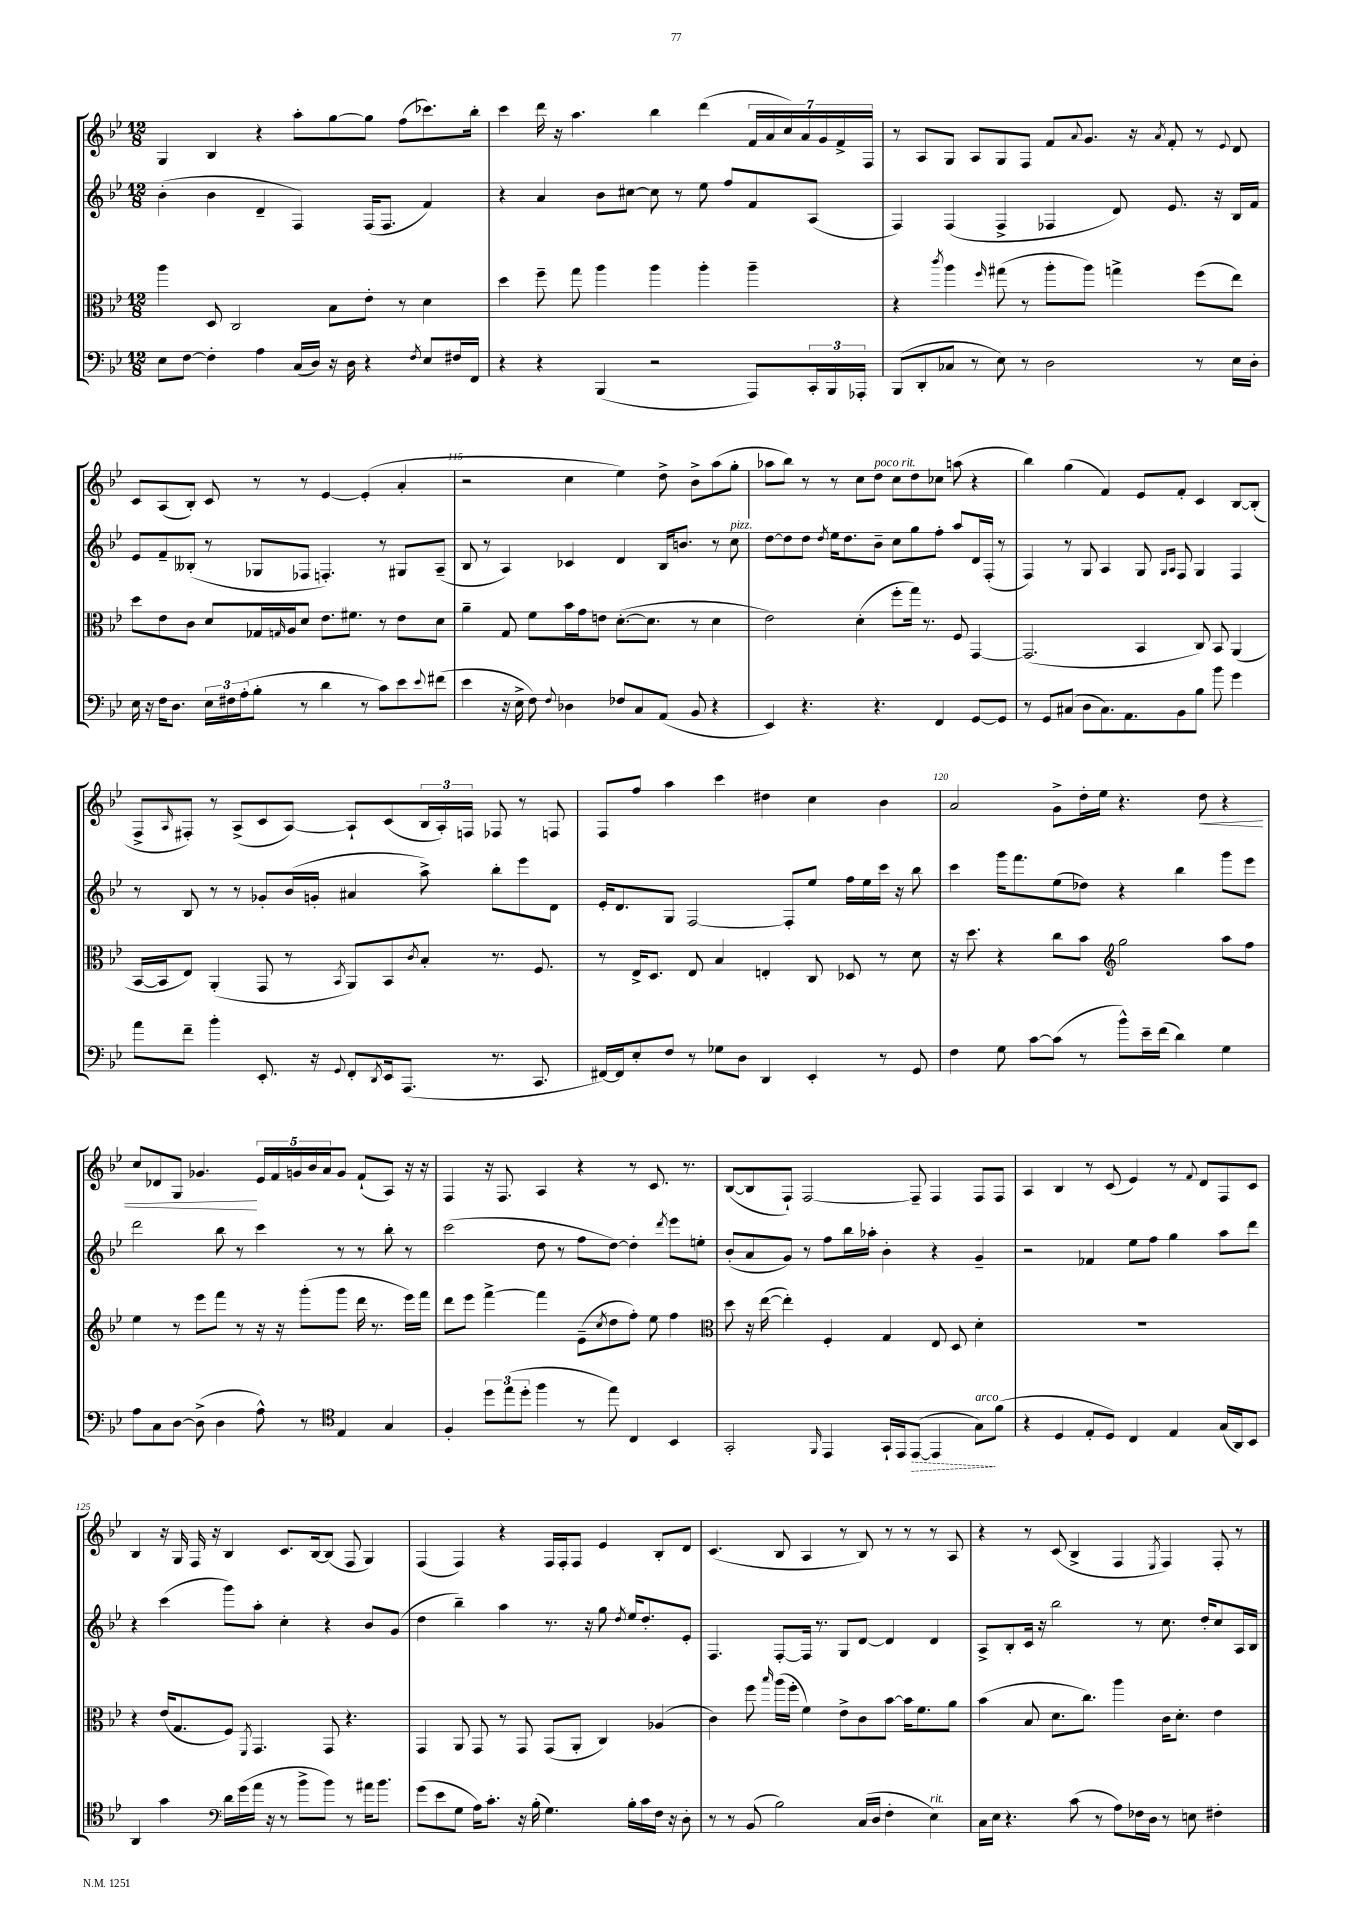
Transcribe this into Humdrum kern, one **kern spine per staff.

**kern	**kern	**kern	**kern
*staff4	*staff3	*staff2	*staff1
*clefF4	*clefC3	*clefG2	*clefG2
*k[b-e-]	*k[b-e-]	*k[b-e-]	*k[b-e-]
*M12/8	*M12/8	*M12/8	*M12/8
8E-\L	4aa\	(4b-'\	4G/
[8F\J	.	.	.
4F'\]	8D/	4b-\	4B-/
.	2C/	.	.
4A\	.	4d~/	4r
(16C/LL	.	4F/)	8aa'\L
16D/JJ)	.	.	.
16r	8B-\L	.	[8gg\
16D\	.	.	.
4r	8e-'\J	(16F/LK	8gg\]J
.	.	8.F/J	.
.	8r	.	(8ff\L
8qF/	.	.	.
8E-/L	4d\	4f/)	8.ccc-\)
16F#/L	.	.	.
16FF/JJ	.	.	16bb-'\Jk
=	=	=	=
4r	4dd\	4r	4ccc\
4r	8ff~\	4a/	16ddd\
.	.	.	16r
.	8gg\	.	4.aa\
(4BBB-/	4aa\	8b-\L	.
.	.	[8cc#\J	.
2r	4aa\	8cc#\]	4bb-\
.	.	8r	.
.	4aa'\	8ee-\	(4ddd\
.	.	8ff/L	.
8AAA/L)	4aa~\	8f/	28f/LL
.	.	.	28a/
.	.	.	28cc/)
.	.	.	28a/
24CC'/L	.	(8A/J	.
.	.	.	28g/
24BBB-/	.	.	.
.	.	.	28f^/
24AAA-'/JJ	.	.	.
.	.	.	28F/JJ
=	=	=	=
(8BBB-/L	4r	4F/)	8r
8DD'/	.	.	8A/L
.	8qccc/	.	.
8C-/J	4aa\	(4F/	8G/J
8r	.	.	8A/L
.	16qqff/	.	.
8E-\)	(8gg#\	4F^/	8G/
8r	8r	.	8F/J
2D\	8aa'\L	4F-/	8f/L
.	.	.	8qqa/
.	8aa\J)	.	8.g/J
.	4gg^\	8d/)	.
.	.	.	16r
.	.	.	8qa/
.	.	8.e-/	8f'/
8r	(8ff\L	.	8r
.	.	16r	.
.	.	.	8qqe-/
16E-\LL	8ee-\J)	16B-/LL	8d/
16D'\JJ	.	16f/JJ	.
=	=	=	=
16E-\	8dd\L	8e-/L	8c/L
16r	.	.	.
16F\LK	8e-\	8f~/	(8A/
8.D\J	.	.	.
.	8c\J	(8B--'/J	8B-'/J)
24E-\LL	8d/L	8r	8c/
24F#\	.	.	.
(24A'\J	.	.	.
8B-'\J	16G-/L	8G-/L	8r
.	16qqG/	.	.
.	16A/J	.	.
8r	8d/J	8F-/J	8r
4d\	8.e-\L	4.F'/)	[4e-/
.	8.f#\J	.	.
8r	.	.	(4e-'/]
8c\L)	8r	8r	.
8e-\	8e-\L	8G#/L	4a'/
8qqe-/	.	.	.
(8f#\J	8d\J	(8A~/J	.
=	=	=	=
4e-\	4a~\	8B-/	2r
.	.	8r	.
16r	8G/	4A/)	.
16E-^\	.	.	.
8F\)	8f\L	.	.
8qqF/	.	.	.
4D-\	16b-\L	4c-/	4cc\
.	16g\J	.	.
.	8e\J	.	.
8F-/L	([8.d'\L	4d/	4ee-\)
8C/	.	.	.
.	8.d\]J	.	.
(8AA/J	.	16B-/LK	8dd^\
.	.	8.b/J	.
8BB-/	8r	.	8b-^\L
4r	4d\	8r	(8aa\
.	.	8cc\	8gg'\J
=	=	=	=
4EE-/)	2e-\)	[8dd\L	8aa-\L
.	.	8dd\]	8bb-\J)
4.r	.	8dd\J	8r
.	.	8qdd/	.
.	.	16ee-\LK	8r
.	.	8.dd\	.
.	(4d'\	.	8cc\L
4.r	.	8b-~\J	8dd\J
.	8ff'\L	8cc\L	8cc\L
.	16gg\Jk)	8gg\	8dd\
.	8.r	.	.
4FF/	.	8ff'\J	8cc-\J
.	8F/	8aa/L	(8aa\
[8GG/L	[4GG/	16d/L	4r
.	.	(16F'/JJ	.
8GG/]J	.	8r	.
=	=	=	=
8r	(2.GG/]	4F/)	4bb-\)
8GG/L	.	.	.
(8C#/J	.	8r	(4gg\
8D\L	.	8G/	.
8.C#\)	.	4A/	4f/)
8.AA\	.	.	.
.	4BB-/	8G/	8e-/L
.	.	16qqG/LL	.
.	.	16qqA/JJ	.
8BB-\	.	8F/	8f'/J
8B-\J	8C/)	4G/	4c/
8b-\	8BB-/	.	.
4g\	(4AA/	4F/	[8B-/L
.	.	.	(8B-'/]J
=	=	=	=
8a\L	[16BB-/LL	8r	8F^/L
.	16BB-/]J	.	.
.	.	.	16qqA/
8f~\J	8E-/J)	8B-/	8F#'/J)
4b-'\	(4AA'/	8r	8r
.	.	8r	(8A^/L
8.EE-'/	8GG/	8g-'/L	8c/
.	8r	(16b-/L	[8A/J)
16r	.	16g'/JJ	.
8qqGG/	8qBB-/	.	.
8FF'/L	8AA/L)	4a#/	8A`/]L
8qDD/	.	.	.
16EE-/k	8BB-/	.	(8c/
(8.AAA/J	.	.	.
.	8qc/	.	.
.	8B-'/J	8aa^\)	24B-/L
.	.	.	24A'/)
.	.	.	24F/JJ
8.r	8.r	8bb-'\L	8F-/
.	.	8eee-\	8r
8.CC/	8.F/	.	.
.	.	8d\J	8F/
=	=	=	=
[16FF#/LL)	8r	16e-'/LK	8F/L
16FF#/]J	.	8.d/	.
8E-'/	16E-^/LK	.	8ff/J
.	8.D/J	.	.
8F/J	.	8G/J	4aa\
8r	8E-/	[2F/	.
8G-\L	4B-/	.	4ccc\
8D\J	.	.	.
4DD/	4E'/	.	4dd#\
.	.	8F'/]L	.
4EE-'/	8C/	8ee-/J	4cc\
.	8D-/	16ff\LL	.
.	.	16ee-\	.
8r	8r	16ccc\JJ	4b-\
.	.	16r	.
8GG/	8d\	8bb-\	.
=	=	=	=
4F\	16r	4ccc\	2a/
.	8.dd\	.	.
8G\	4r	16ggg\LK	.
.	.	8.fff\	.
[8c\L	.	.	.
(8c\]J	8cc\L	(8ee-\	8g^\L
8r	8b-\J	8dd-\J)	16dd'\L
.	.	.	16ee-\JJ
*	*clefG2	*	*
8b-^^\L)	2gg\	4r	4.r
16e-~\L	.	.	.
(16f\JJ	.	.	.
4d\)	.	4bb-\	.
.	.	.	8dd\
4G\	8aa\L	8ggg\L	4r
.	8ff\J	8eee-\J	.
=	=	=	=
8A\L	4ee-\	2ddd\	8cc/L
8C\	.	.	8d-/
[8D\J	8r	.	8G/J
(8D^\]	8eee-\L	.	4.g-/
4D\	8fff\J	8bb-\	.
.	8r	8r	.
8A^^\)	16r	4ccc\	20e-/LL
.	.	.	20f/
.	16r	.	.
.	.	.	20g/
8r	(8ggg'\L	.	.
.	.	.	20b-/
.	.	.	20a/J
*clefC4	*	*	*
4E-/	8ggg\J	8r	8g/J
.	16ddd\	8r	(8f`/L
.	8.r	.	.
4G/	.	8bb-'\	8A/J)
.	16eee-\LL)	8r	16r
.	16fff\JJ	.	16r
=	=	=	=
4F'/	8ddd\L	(2ccc\	4F/
.	8eee-\J	.	.
12dd\L	[4fff^\	.	16r
.	.	.	8.F/
(12ee-\	.	.	.
12dd'\J	.	.	.
4ff\	4fff\]	8dd\	4A/
.	.	8r	.
8r	(8e-~\L	8ff\L	4r
.	8qcc/	.	.
8ee-\)	8dd\	[8dd\J)	.
4C/	8ff'\J)	4dd'\]	8r
.	8ee-\	.	8.c/
.	.	8qddd/	.
4BB-/	4ff\	8eee-\L	.
.	.	.	8.r
.	.	8ee'\J	.
=	=	=	=
*	*clefC3	*	*
2GG'/	8dd\	(8b-'/L	([8B-/L
.	16r	8a/	8B-/]
.	([16ee-\	.	.
.	4ee-'\])	8g/J)	8F`/J)
.	.	8r	[2F/
16qqFF/	.	.	.
4EE-/	4F'/	8ff\L	.
.	.	16bb-\L	.
.	.	16aa-'\JJ	.
16GG`/LL	4G/	4b-'\	.
16EE-/J	.	.	.
([8EE-/J	.	.	8F~/]
4EE-/]	8E-/	4r	4F/
.	8D/	.	.
8G\L)	4d'\	4g~/	8F/L
(8f\J	.	.	8F/J
=	=	=	=
4r	1.r	2r	4A/
4D/	.	.	4B-/
8E-'/L	.	4f-/	8r
8D/J)	.	.	(8c/
4C/	.	8ee-\L	4e-/)
.	.	8ff\J	.
4E-/	.	4gg\	8r
.	.	.	8qqf/
.	.	.	8d/L
(16G/LL	.	8aa\L	8F/
16AA/J)	.	.	.
8BB-/J	.	8ddd\J	8c/J
=	=	=	=
4AA/	4r	4r	4B-/
4g\	(16e-/LK	(4ccc\	16r
.	8.G/	.	16G/
.	.	.	16F/
.	.	.	16r
*clefF4	*	*	*
16d\LL	8F/J)	8ggg\L)	4B-/
(16g\	.	.	.
.	8qFF/	.	.
16a\JJ	4.GG/	8aa'\J	.
16r	.	.	.
8r	.	4cc'\	8.c/L
8b-^\L	.	.	.
.	.	.	[16B-/k
8b-\J)	8GG/	4r	(8B-/]J
8r	4.r	.	8F/
16a#\LK	.	8b-/L	4G/)
8.b-\J	.	.	.
.	.	(8g/J	.
=	=	=	=
(8g\L	4GG/	4dd\	(4F/
8e-\	.	.	.
8G\J	8AA/	4bb-~\)	4F/)
16A\LK)	8GG/	.	.
8.c'\J	.	.	.
.	8r	4aa\	4r
16r	8GG/	.	.
(16B-'\	.	.	.
4.G\)	(8GG/L	8.r	16F/LL
.	.	.	16F'/J
.	8AA'/J	.	8F/J
.	.	16r	.
.	4C/)	8gg\	4e-/
.	.	8qdd/	.
16B-'\LL	.	16ee-/LK	.
16c\	.	8.dd'/	.
16F\JJ	(4A-/	.	8B-'/L
16r	.	.	.
8D'\	.	8e-'/J	8d/J
=	=	=	=
8r	4c\)	4.F/	(4.c/
8r	.	.	.
(8BB-/	8ff\	.	.
.	16qqbb-/	.	.
2B-\)	(16aa\LL	[8F'/L	8B-/
.	16ff'\JJ	.	.
.	4f\)	16F/]Jk	4A/
.	.	8.r	.
.	8e-^\L	8G/L	8r
(16C/LL	8c\	[8d/J	8B-/)
16D/JJ	.	.	.
4F'\	[8b-\J	4d/]	8r
.	16b-\]LK	.	8r
.	8.f\	.	.
4E-\)	.	4d/	8r
.	8a\J	.	8A/
=	=	=	=
16C\LL	(4b-\	8A^/L	4r
16E-\JJ	.	.	.
4.r	.	8B-'/	.
.	8B-/	16c/Jk	8r
.	.	16r	.
.	8.d\L	2bb-\	(8c/
(8c\	.	.	4B-^/
.	8.cc\J)	.	.
8r	.	.	.
8A\L)	4aa\	.	4F/
16F-\L	.	8r	.
16D\JJ	.	.	.
.	.	.	8qE-/
8r	16c\LK	8.cc\	4F/)
.	8.d'\J	.	.
8E\	.	.	.
.	.	16dd'/LK	.
4F#'\	4e-\	8cc/	8F'/
.	.	16A/L	8r
.	.	16B-/JJ	.
==	==	==	==
*-	*-	*-	*-
